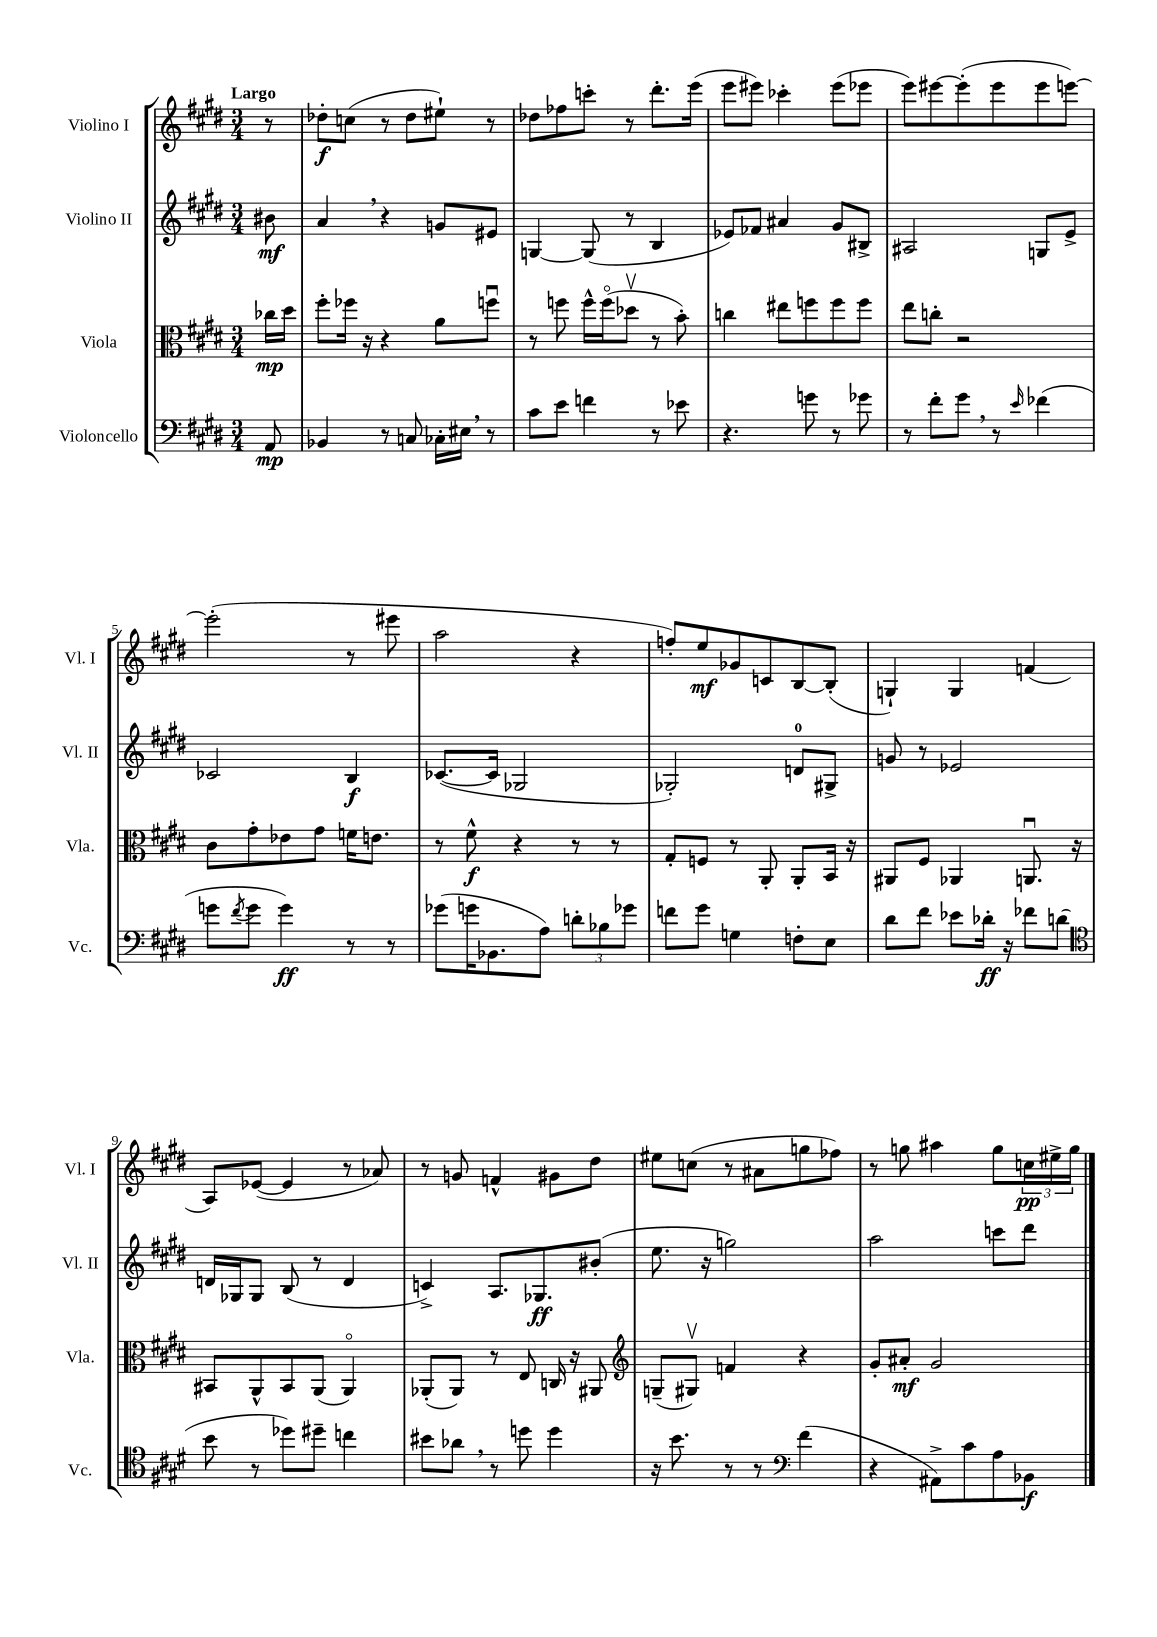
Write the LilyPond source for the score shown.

<<
\new StaffGroup <<
\new Staff = "s0" \with { instrumentName = "Violino I" shortInstrumentName = "Vl. I" } {
    \clef treble \key e \major \numericTimeSignature \time 3/4 \partial 8 \tempo "Largo"
    r8 |
    des''8-.\f c''8( r8 des''8 eis''8-!) r8 |
    des''8 fes''8 c'''8-. r8 dis'''8.-. e'''16( |
    e'''8 eis'''8) ces'''4-. eis'''8( ees'''8 |
    e'''8) eis'''8~ eis'''8-.( eis'''8 eis'''8 e'''8~) |
    e'''2-.( r8 eis'''8 |
    a''2 r4 |
    f''8-.) e''8\mf ges'8 c'8 b8~ b8-.( |
    g4-!) g4 f'4( |
    a8) ees'8~( ees'4 r8 aes'8) |
    r8 g'8 f'4-^ gis'8 dis''8 |
    eis''8 c''8( r8 ais'8 g''8 fes''8) |
    r8 g''8 ais''4 g''8 \tuplet 3/2 { c''16\pp eis''16-> g''16 } \bar "|." |
}
\new Staff = "s1" \with { instrumentName = "Violino II" shortInstrumentName = "Vl. II" } {
    \clef treble \key e \major \numericTimeSignature \time 3/4 \partial 8
    bis'8\mf |
    a'4 \breathe r4 g'8 eis'8 |
    g4~ g8( r8 b4 |
    ees'8) fes'8 ais'4 gis'8 bis8-> |
    ais2 g8 e'8-> |
    ces'2 b4\f |
    ces'8.~( ces'16 ges2 |
    ges2-.) d'8-0 gis8-> |
    g'8 r8 ees'2 |
    d'16 ges16 ges8 b8( r8 d'4 |
    c'4->) a8. ges8.\ff bis'8-.( |
    e''8. r16 g''2) |
    a''2 c'''8 dis'''8 \bar "|." |
}
\new Staff = "s2" \with { instrumentName = "Viola" shortInstrumentName = "Vla." } {
    \clef alto \key e \major \numericTimeSignature \time 3/4 \partial 8
    ces''16\mp dis''16 |
    fis''8-. fes''16 r16 r4 a'8 f''8\downbow |
    r8 f''8 f''16-^ f''16\flageolet( des''8\upbow r8 b'8-.) |
    c''4 eis''8 f''8 f''8 f''8 |
    e''8 c''8-. r2 |
    cis'8 gis'8-. ees'8 gis'8 f'16 e'8. |
    r8 fis'8-^\f r4 r8 r8 |
    gis8-. f8 r8 a,8-. a,8-. b,16 r16 |
    ais,8 fis8 aes,4 a,8.\downbow r16 |
    bis,8 a,8-^ bis,8 a,8( a,4\flageolet) |
    aes,8-.( aes,8) r8 e8 c16 r16 ais,8 |
    \clef treble g8--( gis8\upbow) f'4 r4 |
    gis'8-. ais'8-.\mf gis'2 \bar "|." |
}
\new Staff = "s3" \with { instrumentName = "Violoncello" shortInstrumentName = "Vc." } {
    \clef bass \key e \major \numericTimeSignature \time 3/4 \partial 8
    a,8\mp |
    bes,4 r8 c8 ces16-. eis16 \breathe r8 |
    cis'8 e'8 f'4 r8 ees'8 |
    r4. g'8 r8 ges'8 |
    r8 fis'8-. gis'8 \breathe r8 \grace { e'16 } fes'4( |
    g'8 \acciaccatura { fis'8 } g'8 g'4\ff) r8 r8 |
    ges'8( g'16 bes,8. a8) \tuplet 3/2 { d'8-. bes8 ges'8 } |
    f'8 gis'8 g4 f8-. e8 |
    dis'8 fis'8 ees'8 des'16-.\ff r16 fes'8 d'8( |
    \clef tenor b'8 r8 des''8) dis''8-- c''4 |
    bis'8 aes'8 \breathe r8 d''8 d''4 |
    r16 b'8. r8 r8 \clef bass fis'4( |
    r4 ais,8->) cis'8 a8 bes,8\f \bar "|." |
}
>>
>>
